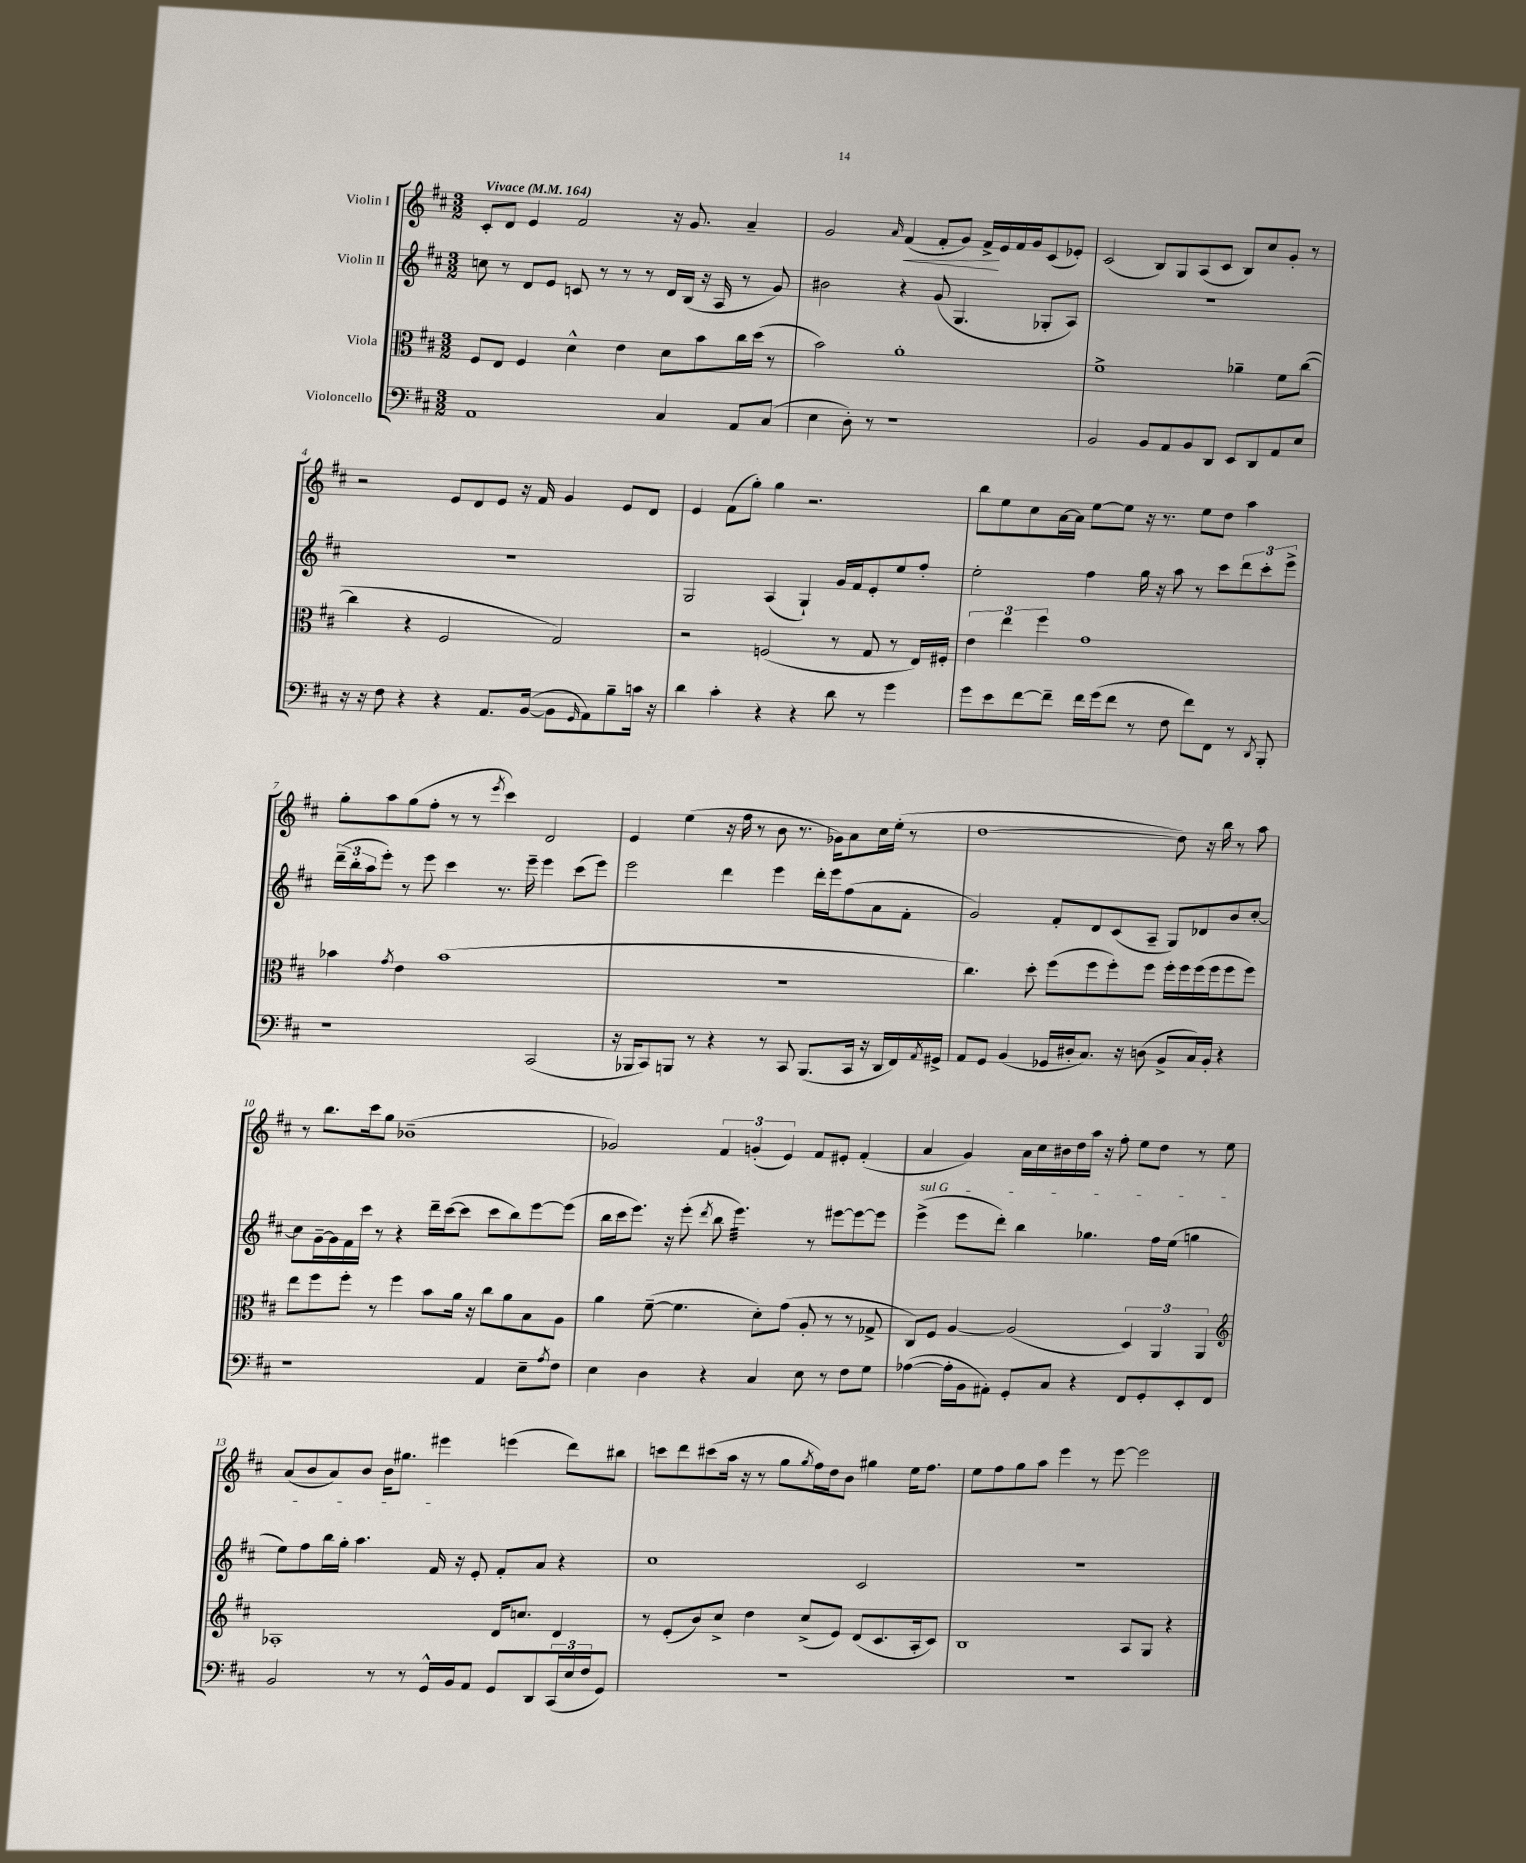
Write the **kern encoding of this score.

**kern	**kern	**kern	**kern
*staff4	*staff3	*staff2	*staff1
*clefF4	*clefC3	*clefG2	*clefG2
*k[f#c#]	*k[f#c#]	*k[f#c#]	*k[f#c#]
*M3/2	*M3/2	*M3/2	*M3/2
*MM164	*MM164	*MM164	*MM164
1AA	8F#/L	8cc\	8c#'/L
.	8E/J	8r	8d/J
.	4F#/	8d/L	4e/
.	.	8e/J	.
.	4d^^\	8c/	2f#/
.	.	8r	.
.	4e\	8r	.
.	.	8r	.
4C#/	8d\L	16d/LL	16r
.	.	(16B/JJ	8.g/
.	8b\	16r	.
.	.	16A/	.
8AA/L	16cc#\L	8r	4a~/
.	(16dd\JJ	.	.
(8C#/J	8r	8g/)	.
=	=	=	=
4E\	2b\)	2b#\	2g/
8D'\)	.	.	.
8r	.	.	.
.	.	.	16qqa/
1r	1a'	4r	(4f#/
.	.	(8g/	8f#'/L
.	.	4.G/	8g/J)
.	.	.	16f#^/LL
.	.	.	16e/
.	.	.	16f#/
.	.	.	16g/J
.	.	8G-'/L	(8c#/
.	.	8A/J)	8e-'/J)
=	=	=	=
2BB/	1f#^	1.r	(2c#/
8BB/L	.	.	8B/L)
8AA/	.	.	8G/
8BB/	.	.	(8A/
8DD/J	.	.	8c#/J
8EE/L	4a-~\	.	8B/L)
8DD/	.	.	8cc#/
8AA/	8f#\L	.	8g'/J
8E/J	([8cc#\J	.	8r
=	=	=	=
16r	4cc#\]	1.r	2r
16r	.	.	.
8F#\	.	.	.
4r	4r	.	.
4r	2F#/	.	8e/L
.	.	.	8d/
8.AA/L	.	.	8e/J
.	.	.	16r
([16BB/Jk	.	.	16f#/
8BB\]L	2G/)	.	4g/
16qqGG/	.	.	.
8AA\)	.	.	.
8B~\	.	.	8e/L
16c\Jk	.	.	8d/J
16r	.	.	.
=	=	=	=
4d\	2r	2G/	4e/
4c#'\	.	.	(8f#\L
.	.	.	8gg'\J)
4r	(2F/	(4A/	4gg\
4r	.	4G`/)	2.r
8d\	8r	16g/LL	.
.	.	16f#/J	.
8r	8G/	8e'/	.
4g\	8r	8ee/	.
.	16E/LL)	8ff#'/J	.
.	16F#'/JJ	.	.
=	=	=	=
8g\L	6e\	2ee'\	8bb\L
8e\	.	.	8ee\
.	6ee\	.	.
[8f#\	.	.	8cc#\
.	6ff#\	.	.
8f#~\]J	.	.	[16a\L
.	.	.	16a\]JJ
16f#\LL	1g	4ff#\	[8ee\L
(16g\J	.	.	.
8f#\J	.	.	8ee\]J
8r	.	16gg\	16r
.	.	16r	8.r
8F#\	.	8aa\	.
8f#\L)	.	8r	8ee\L
8FF#\J	.	8ccc#\L	8dd\J
8r	.	12ddd\	4aa\
.	.	12ccc#'\	.
8qDD/	.	.	.
8BBB'/	.	.	.
.	.	12eee^\J	.
=	=	=	=
1r	4b-\	(24ddd~\LL	8gg'\L
.	.	24bb'\	.
.	.	24aa\J	.
.	.	8eee'\J)	8aa\
.	8qg/	.	.
.	4e\	8r	(8gg\
.	.	8eee\	8ff#'\J
.	(1b-	4ccc#\	8r
.	.	.	8r
.	.	.	8qeee/
.	.	8.r	4ccc#\)
.	.	16eee~\	.
(2CC#/	.	4eee\	2d/
.	.	(8ccc#\L	.
.	.	8eee\J)	.
=	=	=	=
16r	1.r	2eee\	4e/
16BBB-/LK	.	.	.
8CC#/)	.	.	.
8BBB/J	.	.	(4ee\
8r	.	.	.
4r	.	4ddd\	16r
.	.	.	16ff#\
.	.	.	8r
8r	.	4eee\	8b\
8CC#/	.	.	8.r
(8.BBB/L	.	16ddd'\LL	.
.	.	16eee\J	16g-\LK)
.	.	(8ff#\	8a\
16CC#/Jk	.	.	.
16r	.	8a\	16cc#\L
16DD/LL	.	.	(16ee'\JJ
16FF#/)	.	8f#'\J	8r
8qAA/	.	.	.
16GG#^/JJ	.	.	.
=	=	=	=
8AA/L	4.cc#\)	2g/)	[1dd
8GG/J	.	.	.
(4BB/	.	.	.
.	8dd'\	.	.
16GG-/LL	(8ff#\L	8f#'/L	.
16D#'/J	.	.	.
8.C#/J)	8ff#\	8d/	.
.	8ff#'\)	(8c#/	.
16r	.	.	.
(8D\	8ff#\J	8A~/J	.
8BB^/L	16ff#'\LL	8G/L)	8dd\])
.	16ff#\	.	.
16C#/L)	(16ff#\	8d-/	16r
16BB'/JJ	16ff#\J	.	16bb\
4r	8ff#\	8b/	8r
.	8ff#\J)	[8cc#'/J	8aa\
=	=	=	=
1r	8ee\L	8cc#\]L	8r
.	8ff#\	[16g~\L	8.bb\L
.	.	16g\]	.
.	8ff#'\J	16f#\	.
.	.	16ccc#\JJ	16ccc#\k
.	8r	8r	8gg\J
.	4ff#\	4r	(1b-~
.	8b\L	16ddd~\LL	.
.	.	([16ccc#\J	.
.	16a\Jk	8ccc#\]J	.
.	16r	.	.
4AA/	8cc#\L	8ccc#\L	.
.	8a\	8bb\)	.
8E~\L	8B\	[8eee\	.
8qA/	.	.	.
8F#\J	8A\J	(8eee\]J	.
=	=	=	=
4E\	4a\	16bb\LL	2g-/)
.	.	16ccc#\J	.
.	.	8.eee\J)	.
4D\	([8f#~\	.	.
.	.	16r	.
.	4.f#\]	(8eee'\	.
.	.	8qddd/	.
4r	.	8bb\	6f#/
.	.	4.eee\)	.
.	.	.	(6g'/
4C#/	8d'\L)	.	.
.	.	.	6e/)
.	(8g\J	.	.
8E\	8A'/	8r	8f#/L
8r	8r	[8eee#\L	8e#'/J
8F#\L	8r	8eee#\_	(4f#'/
8G\J	8G-^/	8eee#\]J	.
=	=	=	=
([4A-\	8C#/L)	(4eee^\	4a/
.	8F#/J	.	.
16A-'\]LL	[4A/	8eee\L	4g/)
16BB\J	.	.	.
8AA#'\J)	.	8ddd'\J)	.
8GG'/L	(2A/]	4bb\	16a\LL
.	.	.	16cc#\
8C#/J	.	.	16b#\
.	.	.	16dd\
4r	.	4.gg-\	16aa\JJ
.	.	.	16r
.	.	.	8ff#'\
8FF#/L	6D/)	.	8ee\L
8GG'/	.	16ff#\LL	8dd\J
.	6AA/	.	.
.	.	(16ee\JJ	.
8EE'/	.	4gg\	8r
.	6AA/	.	.
8FF#/J	.	.	8ee\
=	=	=	=
*	*clefG2	*	*
2BB/	1A-'	8ee\L)	(8a/L
.	.	8ff#\	8b/
.	.	16bb\L	8a/)
.	.	16gg'\JJ	.
.	.	4.aa\	8b/J
8r	.	.	16b\LK
.	.	.	8.gg#\J
8r	.	.	.
16GG^^/LL	.	16f#/	4eee#\
16BB/J	.	16r	.
8AA/J	.	8e'/	.
8GG/L	16d/LK	8f#'/L	(4eee\
.	8.cc/J	.	.
8DD/	.	8a/J	.
(24CC#/L	4d/	4r	8ddd\L)
24E/	.	.	.
24F#/J	.	.	.
8GG/J)	.	.	8bb#\J
=	=	=	=
1.r	8r	1cc#	8ccc\L
.	(8e'/L	.	8ddd\
.	8b/)	.	(8ccc#\
.	8cc#^/J	.	16aa\Jk
.	.	.	16r
.	4dd\	.	8r
.	.	.	8gg\L
.	.	.	8qgg/
.	(8cc#^/L	.	16ff#\L)
.	.	.	16dd\J
.	8e/J)	.	8b\J
.	(8d/L	2c#/	4gg#\
.	8.c#/	.	.
.	.	.	16ee\LK
.	16A'/k	.	8.ff#\J
.	8c#/J)	.	.
=	=	=	=
1.r	1B	1.r	8ee\L
.	.	.	8ff#\
.	.	.	8gg\
.	.	.	8aa\J
.	.	.	4eee\
.	.	.	8r
.	.	.	[8eee\
.	8A/L	.	2eee\]
.	8G/J	.	.
.	4r	.	.
==	==	==	==
*-	*-	*-	*-
